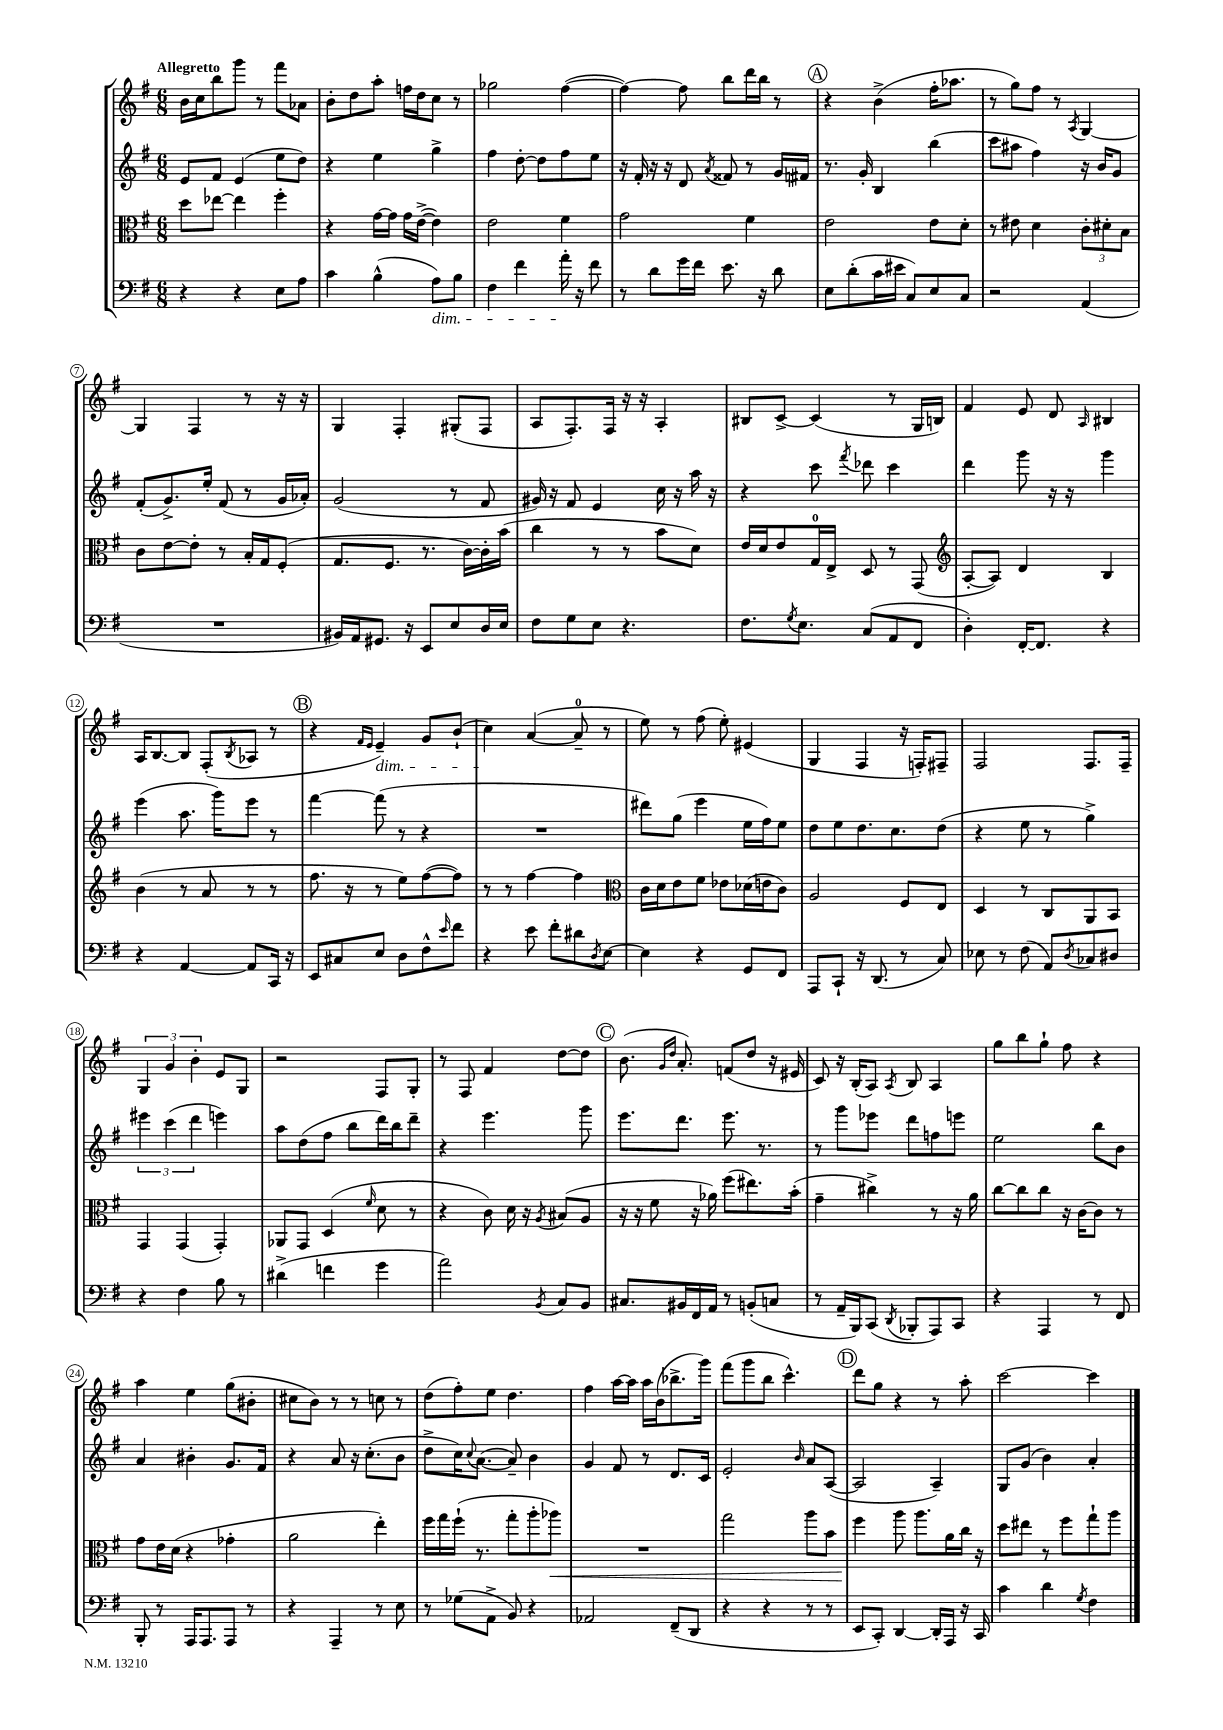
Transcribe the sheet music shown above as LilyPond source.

<<
\new StaffGroup <<
\new Staff = "s0" {
    \clef treble \key g \major \numericTimeSignature \time 6/8 \tempo "Allegretto"
    b'16 c''16 b''8 g'''8 r8 fis'''8 aes'8 |
    b'8-. d''8 a''8-. f''16 d''16 c''8 r8 |
    ges''2 fis''4~( |
    fis''4~) fis''8 b''8 d'''16 b''16 r8 |
    \mark \markup { \circle "A" } r4 b'4->( fis''16-. aes''8. |
    r8 g''8) fis''8 r8 \acciaccatura { a8 } g4~ |
    g4 fis4 r8 r16 r16 |
    g4 fis4-. gis8-.( fis8 |
    a8 fis8.-.) fis16 r16 r16 a4-. |
    bis8 c'8~-> c'4( r8 g16 b16) |
    fis'4 e'8 d'8 \grace { a16 } bis4 |
    a16 b8.~ b8 fis8-.( \acciaccatura { b8 } aes8 r8 |
    \mark \markup { \circle "B" } r4 \grace { fis'16 e'16 } e'4--\dim) g'8 b'8-!( |
    c''4\!) a'4~( a'8-0-- r8 |
    e''8) r8 fis''8( e''8-.) eis'4( |
    g4 fis4 r16 f16-.) fis8-- |
    fis2 fis8. fis16-- |
    \tuplet 3/2 { g4 g'4 b'4-. } e'8 g8 |
    r2 fis8 g8-. |
    r8 fis8 fis'4 d''8~ d''8 |
    \mark \markup { \circle "C" } b'8.( \grace { g'16 d''16 } a'8.-.) f'8( d''8 r16 eis'16 |
    c'8) r16 b16-.( a8) \acciaccatura { a8 } b8 a4 |
    g''8 b''8 g''8-! fis''8 r4 |
    a''4 e''4 g''8( bis'8-. |
    cis''8 b'8) r8 r8 c''8 r8 |
    d''8( fis''8-.) e''8 d''4. |
    fis''4 a''16~ a''16 a''16 b'16( bes''8.-> g'''16) |
    fis'''8( g'''8 b''8 c'''4.-^) |
    \mark \markup { \circle "D" } d'''8 g''8 r4 r8 a''8-. |
    c'''2~ c'''4 \bar "|." |
}
\new Staff = "s1" {
    \clef treble \key g \major \numericTimeSignature \time 6/8
    e'8 fis'8 e'4( e''8 d''8) |
    r4 e''4 g''4-> |
    fis''4 d''8~-. d''8 fis''8 e''8 |
    r16 fis'16-. r16 r16 d'8 \acciaccatura { a'8 } fisis'8 r8 g'16 fis'16 |
    \mark \markup { \circle "A" } r8. g'16-. b4 b''4( |
    c'''8 ais''8 fis''4) r16 b'16 g'8 |
    fis'8-.( g'8.->) e''16-. fis'8( r8 g'16 aes'16-.) |
    g'2( r8 fis'8 |
    gis'16) r16 fis'8 e'4 c''16 r16 a''16 r16 |
    r4 c'''8 \acciaccatura { fis'''8 } des'''8 c'''4 |
    d'''4 g'''8 r16 r16 g'''4 |
    e'''4( a''8. g'''16) e'''8 r8 |
    \mark \markup { \circle "B" } fis'''4~ fis'''8( r8 r4 |
    R2. |
    dis'''8) g''8( e'''4 e''16 fis''16) e''8 |
    d''8 e''8 d''8. c''8. d''8( |
    r4 e''8 r8 g''4->) |
    \tuplet 3/2 { eis'''4 c'''4( d'''4 } e'''4) |
    a''8 d''8( fis''8 b''8 d'''16) b''16 d'''8-- |
    r4 e'''4. g'''8 |
    \mark \markup { \circle "C" } e'''8. d'''8. e'''8. r8. |
    r8 g'''8 ees'''8 d'''8 f''8 e'''8 |
    e''2 b''8 b'8 |
    a'4 bis'4-. g'8. fis'16 |
    r4 a'8 r16 c''8.-.( b'8 |
    d''8-> c''16) \appoggiatura { c''8 } a'8.~( a'8--) b'4 |
    g'4 fis'8 r8 d'8. c'16 |
    e'2-. \grace { b'16 } a'8 a8~( |
    \mark \markup { \circle "D" } a2 a4--) |
    g8 g'8( b'4) a'4-. \bar "|." |
}
\new Staff = "s2" {
    \clef alto \key g \major \numericTimeSignature \time 6/8
    d''8 ees''8~ ees''4 fis''4-. |
    r4 g'16~ g'16 g'16 e'16~->( e'4) |
    e'2 fis'4 |
    g'2 fis'4 |
    \mark \markup { \circle "A" } e'2 e'8 d'8-. |
    r8 eis'8 d'4 \tuplet 3/2 { c'8-. dis'8-. b8 } |
    c'8 e'8~ e'8-. r8 b16-. g16 fis8-.( |
    g8. fis8. r8. c'16~) c'16-. b'16( |
    c''4 r8 r8 b'8 d'8) |
    e'16 d'16 e'8 g16-0 e16-> d8 r8 g,8( |
    \clef treble a8~-. a8) d'4 b4 |
    b'4( r8 a'8 r8 r8 |
    \mark \markup { \circle "B" } fis''8. r16 r8 e''8) fis''8~( fis''8) |
    r8 r8 fis''4~ fis''4 |
    \clef alto c'16 d'16 e'8 fis'8 ees'8 des'16( e'16 c'8) |
    a2 fis8 e8 |
    d4 r8 c8 a,8 b,8 |
    g,4 g,4( g,4-.) |
    aes,8 g,8 d4( \grace { fis'16 } d'8 r8 |
    r4 c'8) d'16 r16 \acciaccatura { a8 } bis8( a8 |
    \mark \markup { \circle "C" } r16 r16 fis'8 r16 aes'16) fis''8( eis''8.) b'16-.( |
    g'4-- cis''4->) r8 r16 a'16 |
    c''8~ c''8 c''8 r16 c'16~ c'8 r8 |
    g'8 e'16 d'16( r4 ges'4-. |
    a'2 e''4-.) |
    fis''16 g''16 fis''16-!( r8. g''8-. a''8-. aes''8\<) |
    R2. |
    g''2 a''8 b'8 |
    \mark \markup { \circle "D" } fis''4\! a''8 a''8. a'16 c''16 r16 |
    d''8 eis''8 r8 fis''8 g''8-! a''8 \bar "|." |
}
\new Staff = "s3" {
    \clef bass \key g \major \numericTimeSignature \time 6/8
    r4 r4 e8 a8 |
    c'4 b4-^( a8\dim) b8 |
    fis4 fis'4 a'16-.\! r16 fis'8 |
    r8 d'8 g'16 fis'16 e'8. r16 d'8 |
    \mark \markup { \circle "A" } e8 d'8-.( c'16 eis'16 c8) e8 c8 |
    r2 a,4( |
    R2. |
    bis,16) a,16 gis,8. r16 e,8 e8 d16 e16 |
    fis8 g8 e8 r4. |
    fis8. \acciaccatura { g8 } e8. c8( a,8 fis,8 |
    d4-.) fis,16~-. fis,8. r4 |
    r4 a,4~ a,8 c,16 r16 |
    \mark \markup { \circle "B" } e,8 cis8 e8 d8 fis8-^ \grace { e'16 } fis'8 |
    r4 e'8 fis'8-. dis'8 \acciaccatura { d8 } e8~ |
    e4 r4 g,8 fis,8 |
    a,,8 c,8-! r16 d,8.( r8 c8) |
    ees8 r8 fis8( a,8) \acciaccatura { d8 } ces8 dis8 |
    r4 fis4 b8 r8 |
    dis'4->( f'4 g'4 |
    a'2) \acciaccatura { b,8 } c8 b,8 |
    \mark \markup { \circle "C" } cis8. bis,16 fis,16 a,16 r8 b,8-.( c8 |
    r8 a,16-- b,,16) c,8( \acciaccatura { d,8 } bes,,8-. a,,8) c,8 |
    r4 a,,4 r8 fis,8 |
    b,,8-. r8 a,,16 a,,8. a,,8 r8 |
    r4 a,,4-- r8 e8 |
    r8 ges8( a,8-> b,8) r4 |
    aes,2 fis,8--( d,8 |
    r4 r4 r8 r8 |
    \mark \markup { \circle "D" } e,8 c,8-.) d,4~ d,16-. a,,16 r16 c,16 |
    c'4 d'4 \acciaccatura { g8 } fis4 \bar "|." |
}
>>
>>
\layout { \context { \Score \override BarNumber.stencil = #(make-stencil-circler 0.1 0.3 ly:text-interface::print) } }
